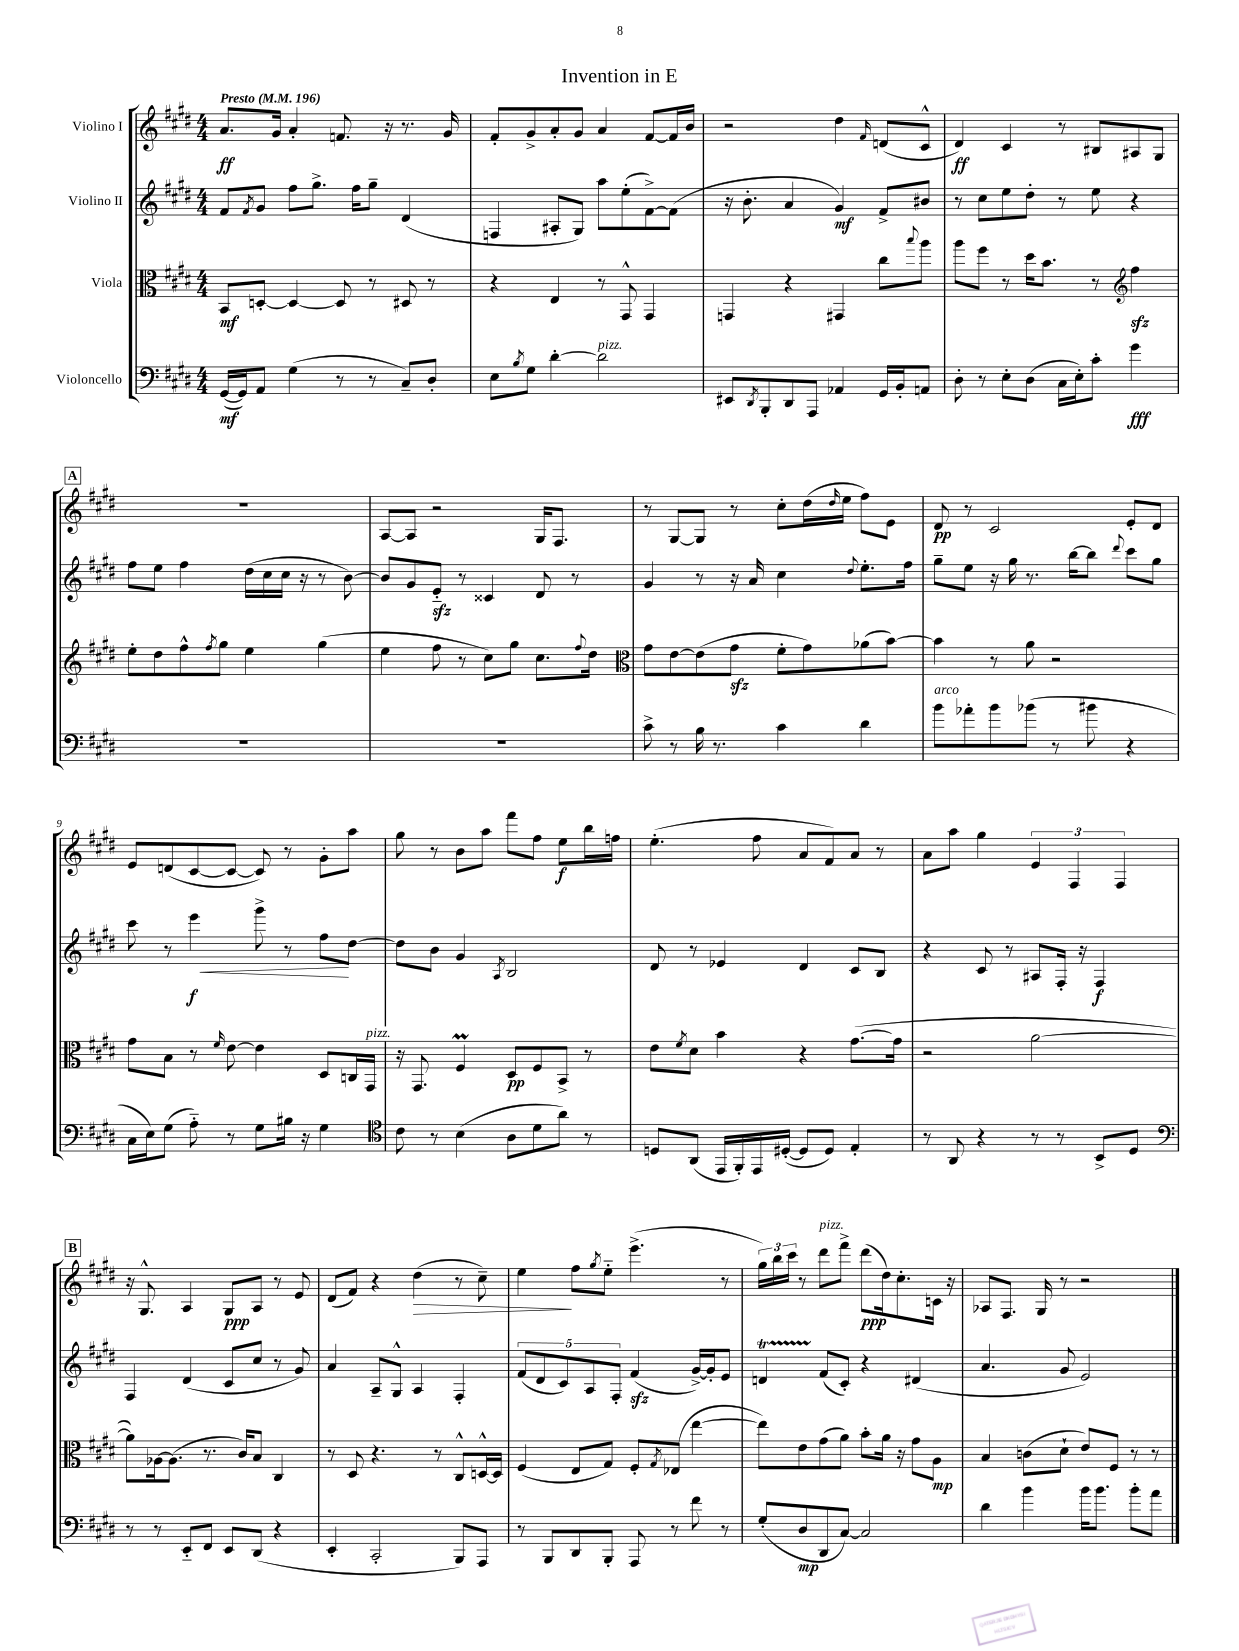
\header { title = "Invention in E" }
<<
\new StaffGroup <<
\new Staff = "s0" \with { instrumentName = "Violino I" } {
    \clef treble \key e \major \numericTimeSignature \time 4/4 \tempo "Presto" 4 = 196
    a'8.\ff gis'16 a'4-. f'8. r16 r8. gis'16 |
    fis'8-. gis'8-> a'8-. gis'8 a'4 fis'8~ fis'16 b'16 |
    r2 dis''4 \grace { fis'16 } d'8( cis'8-^ |
    dis'4\ff) cis'4 r8 bis8 ais8 gis8 |
    \mark \markup { \box "A" } R1 |
    a8~ a8 r2 gis16 fis8. |
    r8 gis8~ gis8 r8 cis''8-. dis''16( \grace { dis''16 } e''16 fis''8) e'8 |
    dis'8\pp r8 cis'2 e'8-. dis'8 |
    e'8 d'8( cis'8~ cis'8~ cis'8) r8 gis'8-. a''8 |
    gis''8 r8 b'8 a''8 fis'''8 fis''8 e''8\f b''16 f''16 |
    e''4.-.( fis''8 a'8 fis'8) a'8 r8 |
    a'8 a''8 gis''4 \tuplet 3/2 { e'4 fis4 fis4 } |
    \mark \markup { \box "B" } r16 gis8.-^ a4 gis8\ppp a8 r8 e'8 |
    dis'8( fis'8) r4 dis''4\>( r8 cis''8--) |
    e''4\! fis''8 \acciaccatura { gis''8 } e''8-_ e'''4.->( r8 |
    \tuplet 3/2 { gis''16) b''16 cis'''16 } r8 dis'''8^\markup { \italic "pizz." } fis'''8-> dis'''8\ppp( dis''16) cis''8.-. c'16 r16 |
    aes8 fis8. gis16 r8 r2 \bar "|." |
}
\new Staff = "s1" \with { instrumentName = "Violino II" } {
    \clef treble \key e \major \numericTimeSignature \time 4/4
    fis'8 \acciaccatura { fis'8 } gis'8 fis''8 gis''8.-> fis''16 gis''8-- dis'4( |
    f4 ais8-. gis8) a''8 e''8-.( fis'8~->) fis'8( |
    r16 b'8.-. a'4 gis'4\mf) fis'8-> bis'8 |
    r8 cis''8 e''8 dis''8-. r8 e''8 r4 |
    \mark \markup { \box "A" } fis''8 e''8 fis''4 dis''16( cis''16 cis''16 r16 r8 b'8~) |
    b'8 gis'8 e'8-_\sfz r8 cisis'4 dis'8 r8 |
    gis'4 r8 r16 a'16 cis''4 \appoggiatura { dis''8 } e''8.-. fis''16 |
    gis''8-- e''8 r16 gis''16 r8. b''16~ b''8 \appoggiatura { dis'''8 } cis'''8 gis''8 |
    cis'''8 r8 e'''4\f\< gis'''8-> r8 fis''8\! dis''8~ |
    dis''8 b'8 gis'4 \acciaccatura { a8 } b2 |
    dis'8 r8 ees'4 dis'4 cis'8 b8 |
    r4 cis'8 r8 ais8 fis16-. r16 fis4\f |
    \mark \markup { \box "B" } fis4 dis'4( cis'8 cis''8 r8 gis'8) |
    a'4 a8-- gis8-^ a4 fis4-. |
    \tuplet 5/4 { fis'8( dis'8 cis'8) a8 fis8-. } fis'4\sfz( gis'16~->) gis'16-. e'8 |
    d'4\startTrillSpan fis'8\stopTrillSpan( cis'8-.) r4 dis'4( |
    a'4. gis'8 e'2) \bar "|." |
}
\new Staff = "s2" \with { instrumentName = "Viola" } {
    \clef alto \key e \major \numericTimeSignature \time 4/4
    b,8\mf d8~-. d4~ d8 r8 dis8 r8 |
    r4 e4 r8 gis,8-^ gis,4 |
    g,4 r4 gis,4 cis''8 \appoggiatura { b''8 } a''8 |
    a''8 fis''8 r8 dis''16 b'8. r8 \clef treble fis''4\sfz |
    \mark \markup { \box "A" } e''8-. dis''8 fis''8-^ \acciaccatura { fis''8 } gis''8 e''4 gis''4( |
    e''4 fis''8 r8 cis''8) gis''8 cis''8. \appoggiatura { fis''8 } dis''16 |
    \clef alto gis'8 e'8~ e'8( gis'8\sfz fis'8-. gis'8) aes'8( b'8~) |
    b'4 r8 a'8 r2 |
    gis'8 b8 r8 \grace { fis'16 } e'8~ e'4 dis8 c16 gis,16^\markup { \italic "pizz." } |
    r16 gis,8. fis4\prall dis8\pp fis8 b,8-> r8 |
    e'8 \acciaccatura { fis'8 } dis'8 b'4 r4 gis'8.~( gis'16 |
    r2 a'2~ |
    \mark \markup { \box "B" } a'8) aes16~ aes8.( r8. cis'16) b8 cis4 |
    r8 dis8 r4. r8 cis8-^ d16~-^ d16 |
    fis4( e8 gis8) fis8-. \acciaccatura { gis8 } ees8( e''4~ |
    e''8) e'8 gis'8( a'8) b'8-. a'16 r16 gis'8 a8\mp |
    b4 c'8( dis'8-! e'8) fis8 r8 r8 \bar "|." |
}
\new Staff = "s3" \with { instrumentName = "Violoncello" } {
    \clef bass \key e \major \numericTimeSignature \time 4/4
    gis,16~\mf( gis,16) a,8 gis4( r8 r8 cis8--) dis8-. |
    e8 \acciaccatura { b8 } gis8 dis'4~-. dis'2^\markup { \italic "pizz." } |
    eis,8 \acciaccatura { dis,8 } b,,8-. dis,8 a,,8 aes,4 gis,16 b,16-. a,8 |
    dis8-. r8 e8-. dis8( cis16 e16-.) cis'8-. gis'4\fff |
    \mark \markup { \box "A" } R1 |
    R1 |
    cis'8-> r8 b16 r8. cis'4 dis'4 |
    b'8^\markup { \italic "arco" } aes'8-. b'8 bes'8( r8 bis'8 r4 |
    cis16 e16) gis8( a8-_) r8 gis8 bis16 r16 gis4 |
    \clef tenor cis'8 r8 b4( a8 dis'8 a'8) r8 |
    d8 a,8( e,16 fis,16-.) e,16 dis16~-.( dis8 dis8) e4-. |
    r8 a,8 r4 r8 r8 b,8-> dis8 |
    \mark \markup { \box "B" } \clef bass r8 r8 e,8-_ fis,8 e,8 dis,8( r4 |
    e,4-. cis,2-. b,,8) a,,8 |
    r8 b,,8 dis,8 b,,8-. a,,8 r8 fis'8 r8 |
    gis8-.( dis8\mp dis,8 cis8~) cis2 |
    dis'4 b'4 b'16 b'8. b'8-. a'8 \bar "|." |
}
>>
>>
